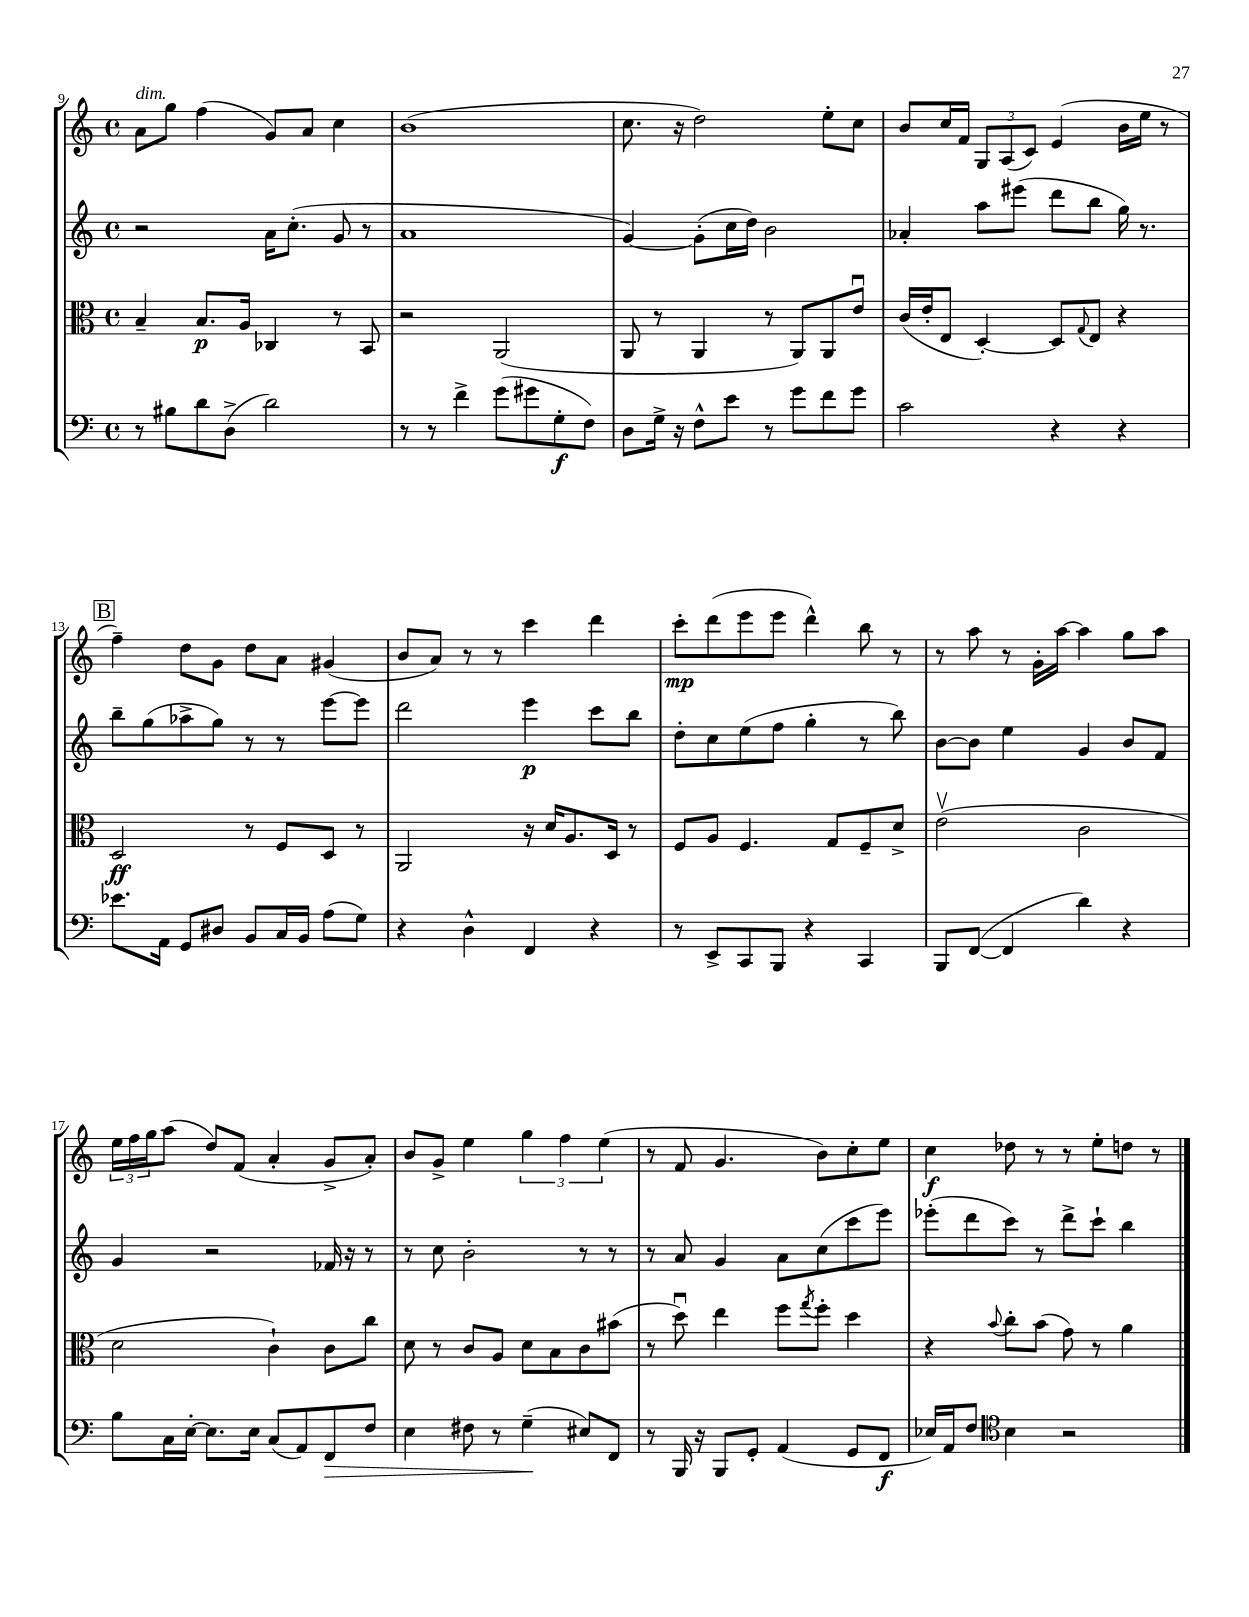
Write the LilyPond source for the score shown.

<<
\new StaffGroup <<
\new Staff = "s0" {
    \clef treble \key c \major \defaultTimeSignature \time 4/4
    a'8^\markup { \italic "dim." } g''8 f''4( g'8) a'8 c''4 |
    b'1( |
    c''8. r16 d''2) e''8-. c''8 |
    b'8 c''16 f'16 \tuplet 3/2 { g8 a8( c'8) } e'4( b'16 e''16 r8 |
    \mark \markup { \box "B" } f''4--) d''8 g'8 d''8 a'8 gis'4( |
    b'8 a'8) r8 r8 c'''4 d'''4 |
    c'''8-.\mp d'''8( e'''8 e'''8 d'''4-^) b''8 r8 |
    r8 a''8 r8 g'16-. a''16~ a''4 g''8 a''8 |
    \tuplet 3/2 { e''16 f''16 g''16 } a''8( d''8) f'8( a'4-. g'8-> a'8-.) |
    b'8 g'8-> e''4 \tuplet 3/2 { g''4 f''4 e''4( } |
    r8 f'8 g'4. b'8) c''8-. e''8 |
    c''4\f des''8 r8 r8 e''8-. d''8 r8 \bar "|." |
}
\new Staff = "s1" {
    \clef treble \key c \major \defaultTimeSignature \time 4/4
    r2 a'16 c''8.-.( g'8 r8 |
    a'1 |
    g'4~) g'8-.( c''16 d''16) b'2 |
    aes'4-. a''8 eis'''8( d'''8 b''8 g''16) r8. |
    \mark \markup { \box "B" } b''8-- g''8( aes''8-> g''8) r8 r8 e'''8~ e'''8 |
    d'''2 e'''4\p c'''8 b''8 |
    d''8-. c''8 e''8( f''8 g''4-. r8 b''8) |
    b'8~ b'8 e''4 g'4 b'8 f'8 |
    g'4 r2 fes'16 r16 r8 |
    r8 c''8 b'2-. r8 r8 |
    r8 a'8 g'4 a'8 c''8( c'''8 e'''8) |
    ees'''8-.( d'''8 c'''8) r8 d'''8-> c'''8-! b''4 \bar "|." |
}
\new Staff = "s2" {
    \clef alto \key c \major \defaultTimeSignature \time 4/4
    b4-- b8.\p a16 ces4 r8 b,8 |
    r2 a,2( |
    a,8 r8 a,4 r8 a,8) a,8 e'8\downbow |
    c'16( e'16-. e8 d4~-.) d8 \appoggiatura { g8 } e8 r4 |
    \mark \markup { \box "B" } d2\ff r8 f8 d8 r8 |
    a,2 r16 d'16 a8. d16 r8 |
    f8 a8 f4. g8 f8-- d'8-> |
    e'2\upbow( c'2 |
    d'2 c'4-!) c'8 c''8 |
    d'8 r8 c'8 a8 d'8 b8 c'8 bis'8( |
    r8 d''8\downbow) e''4 f''8 \acciaccatura { g''8 } f''8-. d''4 |
    r4 \appoggiatura { b'8 } c''8-. b'8( g'8) r8 a'4 \bar "|." |
}
\new Staff = "s3" {
    \clef bass \key c \major \defaultTimeSignature \time 4/4
    r8 bis8 d'8 d8->( d'2) |
    r8 r8 f'4-> g'8( gis'8 g8-.\f f8) |
    d8 g16-> r16 f8-^ e'8 r8 g'8 f'8 g'8 |
    c'2 r4 r4 |
    \mark \markup { \box "B" } ees'8. a,16 g,8 dis8 b,8 c16 b,16 a8( g8) |
    r4 d4-^ f,4 r4 |
    r8 e,8-> c,8 b,,8 r4 c,4 |
    b,,8 f,8~( f,4 d'4) r4 |
    b8 c16 e16~-. e8. e16 c8( a,8) f,8\> f8 |
    e4 fis8 r8 g4--\!( eis8) f,8 |
    r8 b,,16 r16 b,,8 g,8-. a,4( g,8 f,8\f |
    ees16) a,16 f8 \clef tenor b4 r2 \bar "|." |
}
>>
>>
\layout { \context { \Score currentBarNumber = #9 } }
